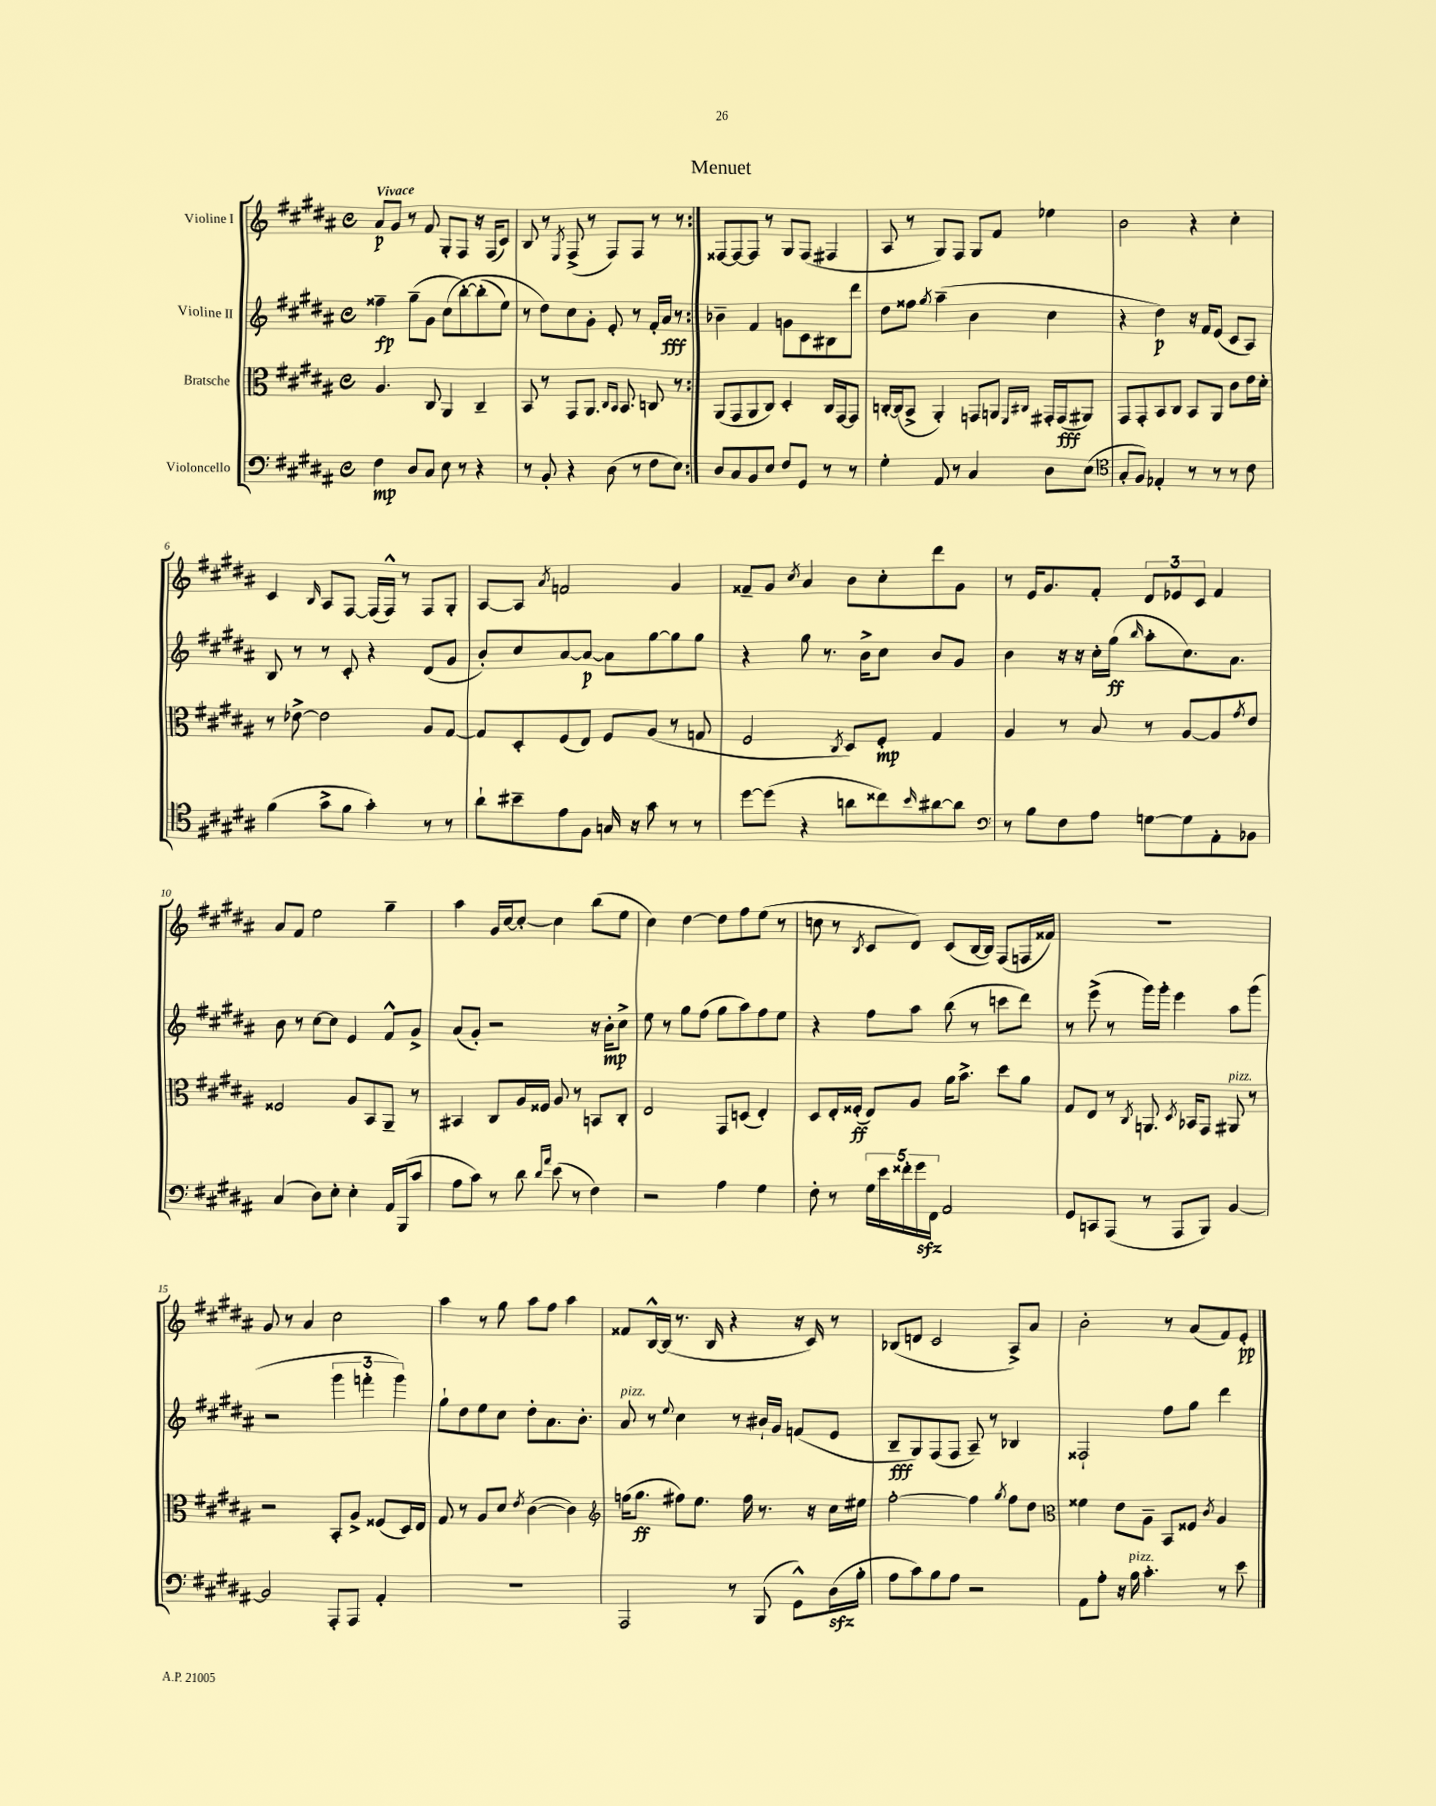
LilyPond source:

\header { title = "Menuet" }
<<
\new StaffGroup <<
\new Staff = "s0" \with { instrumentName = "Violine I" } {
    \clef treble \key b \major \defaultTimeSignature \time 4/4 \tempo "Vivace"
    \repeat volta 2 { ais'8\p gis'8 r8 fis'8 gis8-. fis8 r16 fis16( cis'8) |
    b8 r8 \acciaccatura { e8 } fis8->( r8 fis8) fis8 r8 r8 | }
    fisis8~ fisis8~ fisis8 r8 gis8 fisis8( fis4 |
    ais8 r8 gis8) fis8 gis8 fis'8 ees''4 |
    b'2 r4 cis''4-. |
    cis'4 \grace { b16 } ais8 fis8~ fis16( fis16-^) r8 fis8 gis8-. |
    ais8~ ais8 \acciaccatura { ais'8 } f'2 gis'4 |
    fisis'8-- gis'8 \acciaccatura { cis''8 } ais'4 b'8 cis''8-. dis'''8 gis'8 |
    r8 e'16 gis'8. fis'8-. \tuplet 3/2 { dis'8 ees'8 cis'8 } fis'4 |
    ais'8 fis'8 e''2 gis''4-- |
    ais''4 gis'16 cis''16~ cis''8~-. cis''4 b''8( e''8 |
    cis''4) dis''4~ dis''8 fis''8 e''8( r8 |
    c''8 r8 \acciaccatura { b8 } cis'8 dis'8) cis'8( b16~ b16) fis8( f16 fisis'16) |
    R1 |
    gis'8 r8 ais'4 cis''2 |
    ais''4 r8 gis''8 ais''8 fis''8 ais''4 |
    fisis'8 b16~-^ b16( r8. b16 r4 r16 cis'16) r8 |
    bes8( d'8 cis'2 ais8->) ais'8 |
    b'2-. r8 ais'8( fis'8) e'8-.\pp \bar "|." |
}
\new Staff = "s1" \with { instrumentName = "Violine II" } {
    \clef treble \key b \major \defaultTimeSignature \time 4/4
    \repeat volta 2 { fisis''4--\fp gis''8--( gis'8 cis''8\( b''8~-.) b''8-.( e''8) |
    r8 dis''8\) cis''8 gis'8-. e'8-. r8 fis'16-. ais'16\fff r8 | }
    bes'4-- fis'4 g'8 cis'8 bis8 dis'''8 |
    dis''8 fisis''8 \acciaccatura { gis''8 } ais''4--( b'4 cis''4 |
    r4 dis''4\p) r16 fis'16 e'8( cis'8 ais8) |
    b8 r8 r8 cis'8-. r4 dis'8( gis'8 |
    b'8-.) cis''8 ais'8~ ais'8~\p ais'8 gis''8~ gis''8 gis''8 |
    r4 gis''8 r8. b'16-> cis''8 b'8 gis'8 |
    b'4 r16 r16 cis''16-. gis''16\ff( \grace { b''16 } ais''8-. cis''8.) ais'8. |
    b'8 r8 cis''8~ cis''8 e'4 fis'8-^ gis'8-> |
    ais'8( gis'8-.) r2 r16 b'16-.\mp cis''8-> |
    e''8 r8 gis''8 fis''8( gis''8 ais''8) fis''8 e''8 |
    r4 fis''8 ais''8 b''8( r8 c'''8 dis'''8) |
    r8 e'''8->( r8 gis'''16) gis'''16-. e'''4 ais''8 gis'''8( |
    r2 \tuplet 3/2 { gis'''4 f'''4-. gis'''4) } |
    gis''8-! dis''8 e''8 cis''8 dis''8-. ais'8. b'8.-. |
    ais'8^\markup { \italic "pizz." } r8 \appoggiatura { e''8 } cis''4 r8 bis'16-! gis'16 f'8( e'8 |
    b8--\fff gis8) fis8( fis8 ais8--) r8 bes4 |
    fisis2-! fis''8 gis''8 dis'''4 \bar "|." |
}
\new Staff = "s2" \with { instrumentName = "Bratsche" } {
    \clef alto \key b \major \defaultTimeSignature \time 4/4
    \repeat volta 2 { ais4. cis8 ais,4 cis4-- |
    b,8 r8 gis,8 ais,8. \grace { cis16 b,16 } b,8. c8 r8 | }
    ais,8( gis,8 ais,8 cis8) dis4-. cis16 gis,16~ gis,8 |
    c16~-. c16( b,8-> ais,4-.) g,8 a,8 \grace { fis,16 cis16 } gis,16-. gis,16\fff( ais,8) |
    gis,8 gis,8-. b,8 cis8 b,8 ais,8 cis'8 e'16 dis'16-. |
    r8 ees'8~-> ees'2 ais8 gis8~ |
    gis8 dis8-. fis8( e8) fis8 ais8( r8 g8 |
    fis2 \acciaccatura { cis8 } dis8) fis8-.\mp gis4 |
    ais4 r8 b8 r8 ais8~ ais8 \acciaccatura { gis'8 } e'8 |
    fisis2 ais8 b,8 ais,8-- r8 |
    bis,4 cis8 ais16 fisis16 ais8 r8 b,8 cis8-. |
    e2 gis,8 d8( e4-.) |
    dis8 e16-. fisis16-.\ff( e8) ais8 ais'16 b'8.-> dis''8 ais'8 |
    gis8 e8 r8 \acciaccatura { cis8 } a,8. \acciaccatura { dis8 } bes,16 gis,8 ais,8^\markup { \italic "pizz." } r8 |
    r2 b,8-. ais8-> fisis8( dis16) e16 |
    gis8 r8 ais8 dis'8 \acciaccatura { e'8 } cis'4~( cis'4) |
    \clef treble f''16( gis''8.\ff fis''8) e''8. fis''16 r8. r16 cis''16 eis''16 |
    fis''2~-. fis''4 \acciaccatura { gis''8 } fis''8 dis''8 |
    \clef alto fisis'4 e'8 ais8-- b,8 fisis8 \acciaccatura { cis'8 } ais4 \bar "|." |
}
\new Staff = "s3" \with { instrumentName = "Violoncello" } {
    \clef bass \key b \major \defaultTimeSignature \time 4/4
    \repeat volta 2 { fis4\mp dis8 cis8 e8 r8 r4 |
    r8 b,8-. r4 dis8( r8 fis8 e8) | }
    dis8 cis8 b,8 e8 fis8 gis,8 r8 r8 |
    gis4-. ais,8 r8 cis4 dis8 e8( |
    \clef tenor gis8-. fis8) ees4-. r8 r8 r8 cis'8 |
    fis'4( gis'8-> fis'8 gis'4-.) r8 r8 |
    ais'8-! bis'8-- e'8 fis8 g16 r16 gis'8 r8 r8 |
    dis''8~ dis''8( r4 a'8 cisis''8) \grace { b'16 } ais'8~ ais'8 |
    \clef bass r8 b8 fis8 ais8 g8~ g8 ais,8-. bes,8 |
    cis4( dis8) e8-. e4-. ais,16 b,,16( cis'8 |
    ais8 cis'8) r8 dis'8 \grace { dis'16 ais'16 } e'8( r8 fis4) |
    r2 ais4 gis4 |
    fis8-. r8 \tuplet 5/4 { gis16 e'16 fisis'16-. gis'16\sfz fis,16 } ais,2 |
    gis,8 c,8 ais,,8( r8 ais,,8 b,,8) b,4~ |
    b,2 ais,,8-. ais,,8 ais,4-. |
    R1 |
    ais,,2 r8 b,,8( gis,8-^) dis16\sfz( b16-. |
    ais8 cis'8) b8 ais8 r2 |
    ais,8 ais8-. r16 b16^\markup { \italic "pizz." } cis'4.-. r8 e'8 \bar "|." |
}
>>
>>
